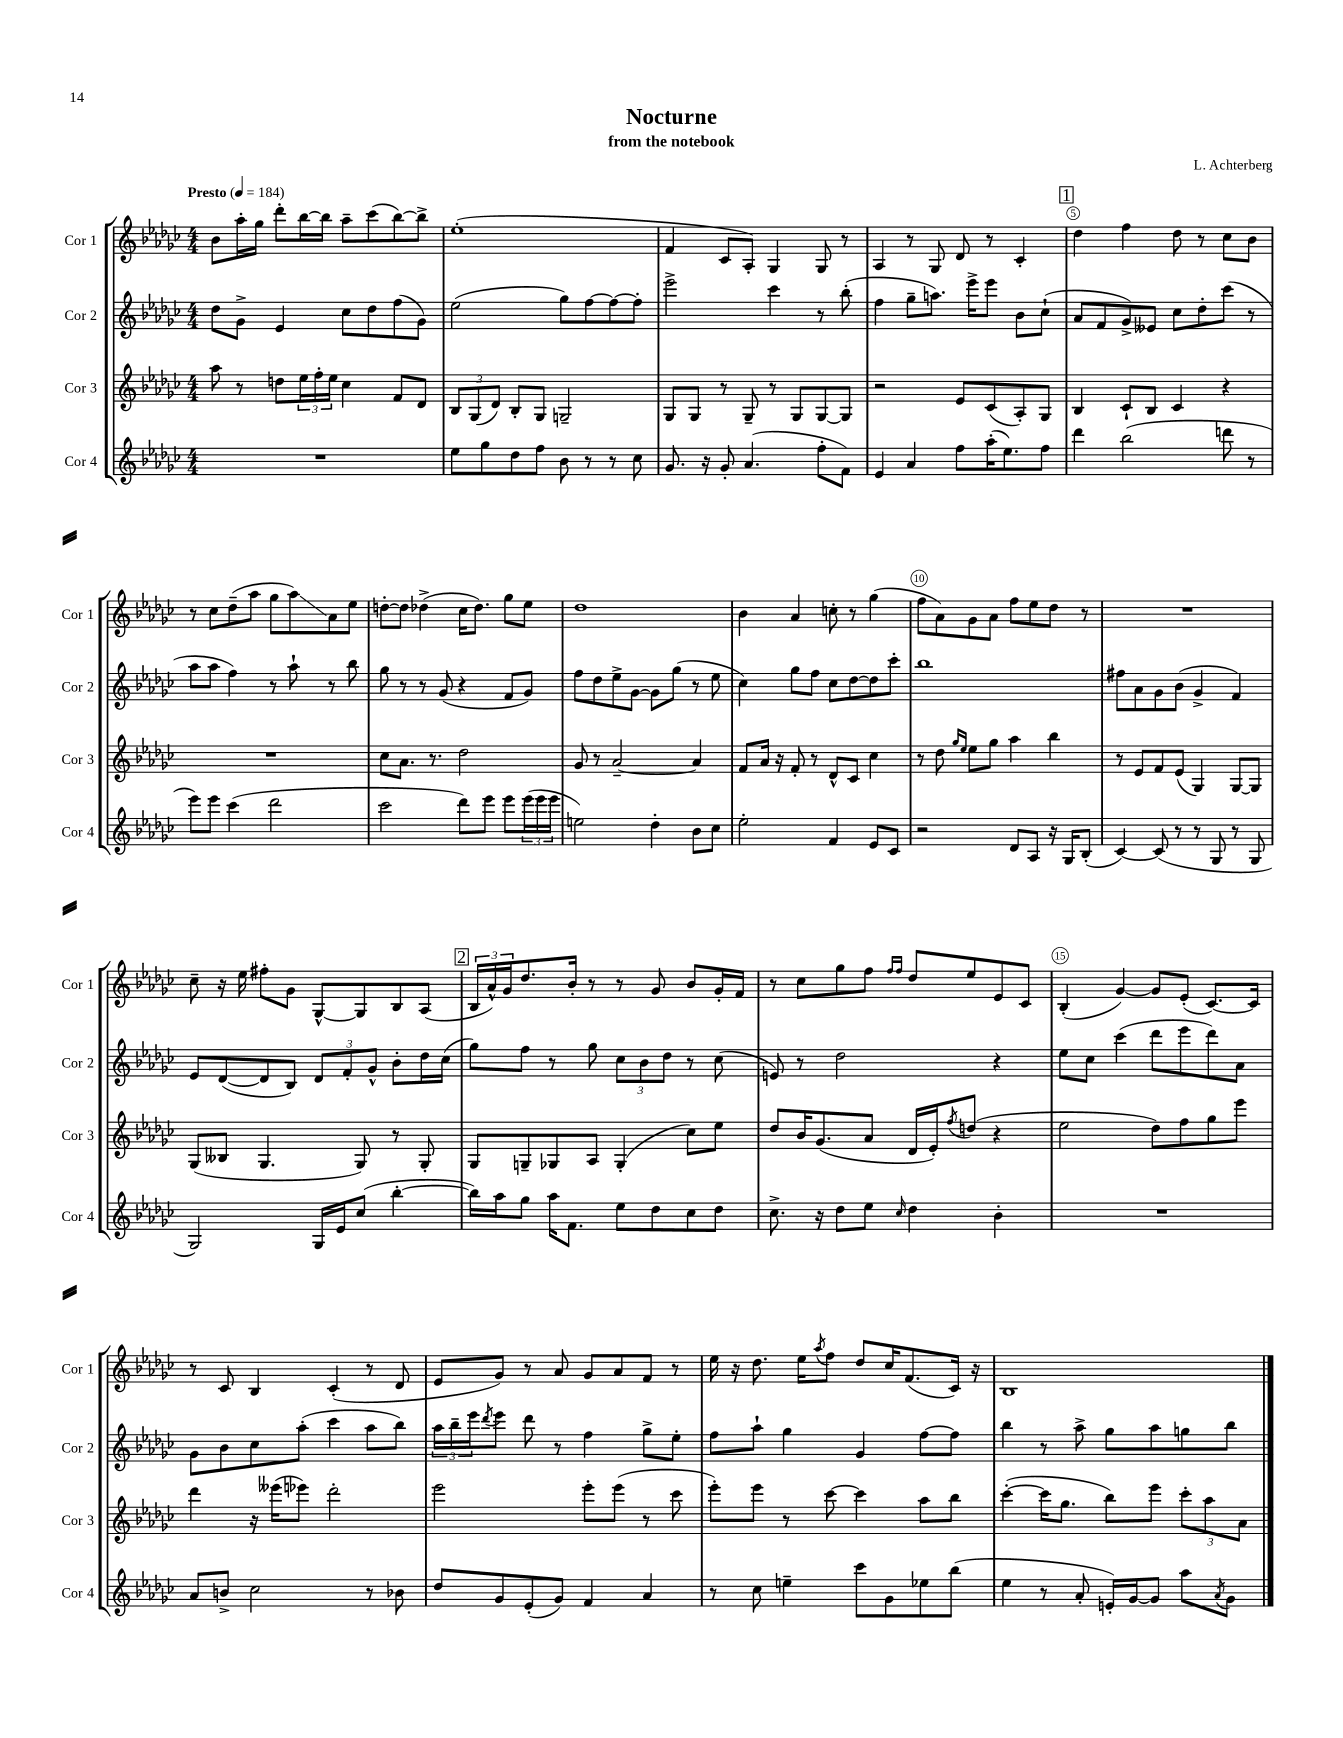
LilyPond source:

\header { title = "Nocturne" composer = "L. Achterberg" subtitle = "from the notebook" }
<<
\new StaffGroup <<
\new Staff = "s0" \with { instrumentName = "Cor 1" shortInstrumentName = "Cor 1" } {
    \clef treble \key ges \major \numericTimeSignature \time 4/4 \tempo "Presto" 4 = 184
    bes'8 aes''16-. ges''16 des'''8-. bes''16~ bes''16 aes''8-- ces'''8( bes''8~) bes''8-> |
    ees''1-.( |
    f'4 ces'8 aes8-.) ges4 ges8 r8 |
    aes4 r8 ges8 des'8 r8 ces'4-. |
    \mark \markup { \box "1" } des''4 f''4 des''8 r8 ces''8 bes'8 |
    r8 ces''8 des''8--( aes''8 ges''8 aes''8\glissando) aes'8 ees''8 |
    d''8~-. d''8 des''4->( ces''16 des''8.) ges''8 ees''8 |
    des''1 |
    bes'4 aes'4 c''8-. r8 ges''4( |
    f''8 aes'8) ges'8 aes'8 f''8 ees''8 des''8 r8 |
    R1 |
    ces''8-- r16 ees''16 fis''8-. ges'8 ges8~-^ ges8 bes8 aes8( |
    \mark \markup { \box "2" } \tuplet 3/2 { bes16 aes'16-^) ges'16 } des''8. bes'16-. r8 r8 ges'8 bes'8 ges'16-. f'16 |
    r8 ces''8 ges''8 f''8 \grace { f''16 f''16 } des''8 ees''8 ees'8 ces'8 |
    bes4-.( ges'4~) ges'8 ees'8-.( ces'8.~) ces'16 |
    r8 ces'8 bes4 ces'4-.( r8 des'8 |
    ees'8 ges'8) r8 aes'8 ges'8 aes'8 f'8 r8 |
    ees''16 r16 des''8. ees''16 \acciaccatura { aes''8 } f''8 des''8 ces''16 f'8.( ces'16) r16 |
    bes1 \bar "|." |
}
\new Staff = "s1" \with { instrumentName = "Cor 2" shortInstrumentName = "Cor 2" } {
    \clef treble \key ges \major \numericTimeSignature \time 4/4
    des''8 ges'8-> ees'4 ces''8 des''8 f''8( ges'8) |
    ees''2( ges''8) f''8~ f''8~ f''8-. |
    ees'''2-> ces'''4 r8 bes''8-.( |
    f''4 ges''8-- a''8.) ees'''16-> ees'''8 bes'8 ces''8-!( |
    \mark \markup { \box "1" } aes'8 f'8 ges'8->) eeses'8 ces''8 des''8-. ces'''8( r8 |
    aes''8 aes''8 f''4) r8 aes''8-! r8 bes''8 |
    ges''8 r8 r8 ges'8( r4 f'8 ges'8) |
    f''8 des''8 ees''8-> ges'8~ ges'8 ges''8( r8 ees''8 |
    ces''4) ges''8 f''8 ces''8 des''8~ des''8 ces'''8-. |
    bes''1 |
    fis''8 aes'8 ges'8 bes'8( ges'4-> f'4) |
    ees'8 des'8~( des'8 bes8) \tuplet 3/2 { des'8 f'8-. ges'8-^ } bes'8-. des''16 ces''16( |
    \mark \markup { \box "2" } ges''8) f''8 r8 ges''8 \tuplet 3/2 { ces''8 bes'8 des''8 } r8 ces''8( |
    e'8) r8 des''2 r4 |
    ees''8 ces''8 ces'''4( des'''8 ees'''8 des'''8) aes'8 |
    ges'8 bes'8 ces''8 aes''8-.( ces'''4 aes''8 bes''8) |
    \tuplet 3/2 { aes''16 bes''16-- ees'''16 } \acciaccatura { des'''8 } ees'''8 des'''8 r8 f''4 ges''8-> ees''8-. |
    f''8 aes''8-! ges''4 ges'4 f''8~ f''8 |
    bes''4 r8 aes''8-> ges''8 aes''8 g''8 bes''8 \bar "|." |
}
\new Staff = "s2" \with { instrumentName = "Cor 3" shortInstrumentName = "Cor 3" } {
    \clef treble \key ges \major \numericTimeSignature \time 4/4
    aes''8 r8 d''8 \tuplet 3/2 { ees''16 f''16-. ees''16 } ces''4 f'8 des'8 |
    \tuplet 3/2 { bes8 ges8( des'8) } bes8-. ges8 g2-- |
    ges8 ges8 r8 ges8-- r8 ges8 ges8~ ges8 |
    r2 ees'8 ces'8( aes8-.) ges8 |
    \mark \markup { \box "1" } bes4 ces'8-! bes8 ces'4 r4 |
    R1 |
    ces''8 aes'8. r8. des''2 |
    ges'8 r8 aes'2~-- aes'4 |
    f'8 aes'16 r16 f'8-. r8 des'8-^ ces'8 ces''4 |
    r8 des''8 \grace { ges''16 ees''16 } ees''8 ges''8 aes''4 bes''4 |
    r8 ees'8 f'8 ees'8( ges4) ges8~ ges8 |
    ges8( beses8 ges4. ges8) r8 ges8-. |
    \mark \markup { \box "2" } ges8 g8-- ges8 aes8 ges4-.( ces''8) ees''8 |
    des''8 bes'16 ges'8.( aes'8 des'16 ees'16-.) \acciaccatura { f''8 } d''8( r4 |
    ees''2 des''8) f''8 ges''8 ees'''8 |
    des'''4 r16 eeses'''16( ees'''8) des'''2-. |
    ees'''2 ees'''8-. ees'''8( r8 ces'''8 |
    ees'''8-.) ees'''8 r8 ces'''8~ ces'''4 aes''8 bes''8 |
    ces'''4~-.( ces'''16 ges''8. bes''8) ees'''8 \tuplet 3/2 { ces'''8-. aes''8 aes'8 } \bar "|." |
}
\new Staff = "s3" \with { instrumentName = "Cor 4" shortInstrumentName = "Cor 4" } {
    \clef treble \key ges \major \numericTimeSignature \time 4/4
    R1 |
    ees''8 ges''8 des''8 f''8 bes'8 r8 r8 ces''8 |
    ges'8. r16 ges'8-. aes'4.( f''8-. f'8) |
    ees'4 aes'4 f''8 aes''16-.( ees''8.) f''8 |
    \mark \markup { \box "1" } des'''4 bes''2( d'''8 r8 |
    ees'''8) ees'''8 ces'''4( des'''2 |
    ces'''2 des'''8) ees'''8 ees'''8 \tuplet 3/2 { ees'''16( ees'''16 ees'''16 } |
    e''2) des''4-. bes'8 ces''8 |
    ees''2-. f'4 ees'8 ces'8 |
    r2 des'8 aes8 r16 ges16 bes8-.( |
    ces'4~) ces'8( r8 r8 ges8 r8 ges8 |
    ges2) ges16 ees'16 ces''8( bes''4~-. |
    \mark \markup { \box "2" } bes''16) aes''16 ges''8 aes''16 f'8. ees''8 des''8 ces''8 des''8 |
    ces''8.-> r16 des''8 ees''8 \grace { ces''16 } des''4 bes'4-. |
    R1 |
    aes'8 b'8-> ces''2 r8 bes'8 |
    des''8 ges'8 ees'8-.( ges'8) f'4 aes'4 |
    r8 ces''8 e''4-- ces'''8 ges'8 ees''8 bes''8( |
    ees''4 r8 aes'8-. e'16-.) ges'16~ ges'8 aes''8 \acciaccatura { aes'8 } ges'8 \bar "|." |
}
>>
>>
\layout { \context { \Score \override BarNumber.break-visibility = ##(#f #t #t) barNumberVisibility = #(every-nth-bar-number-visible 5) \override BarNumber.stencil = #(make-stencil-circler 0.1 0.3 ly:text-interface::print) } }
